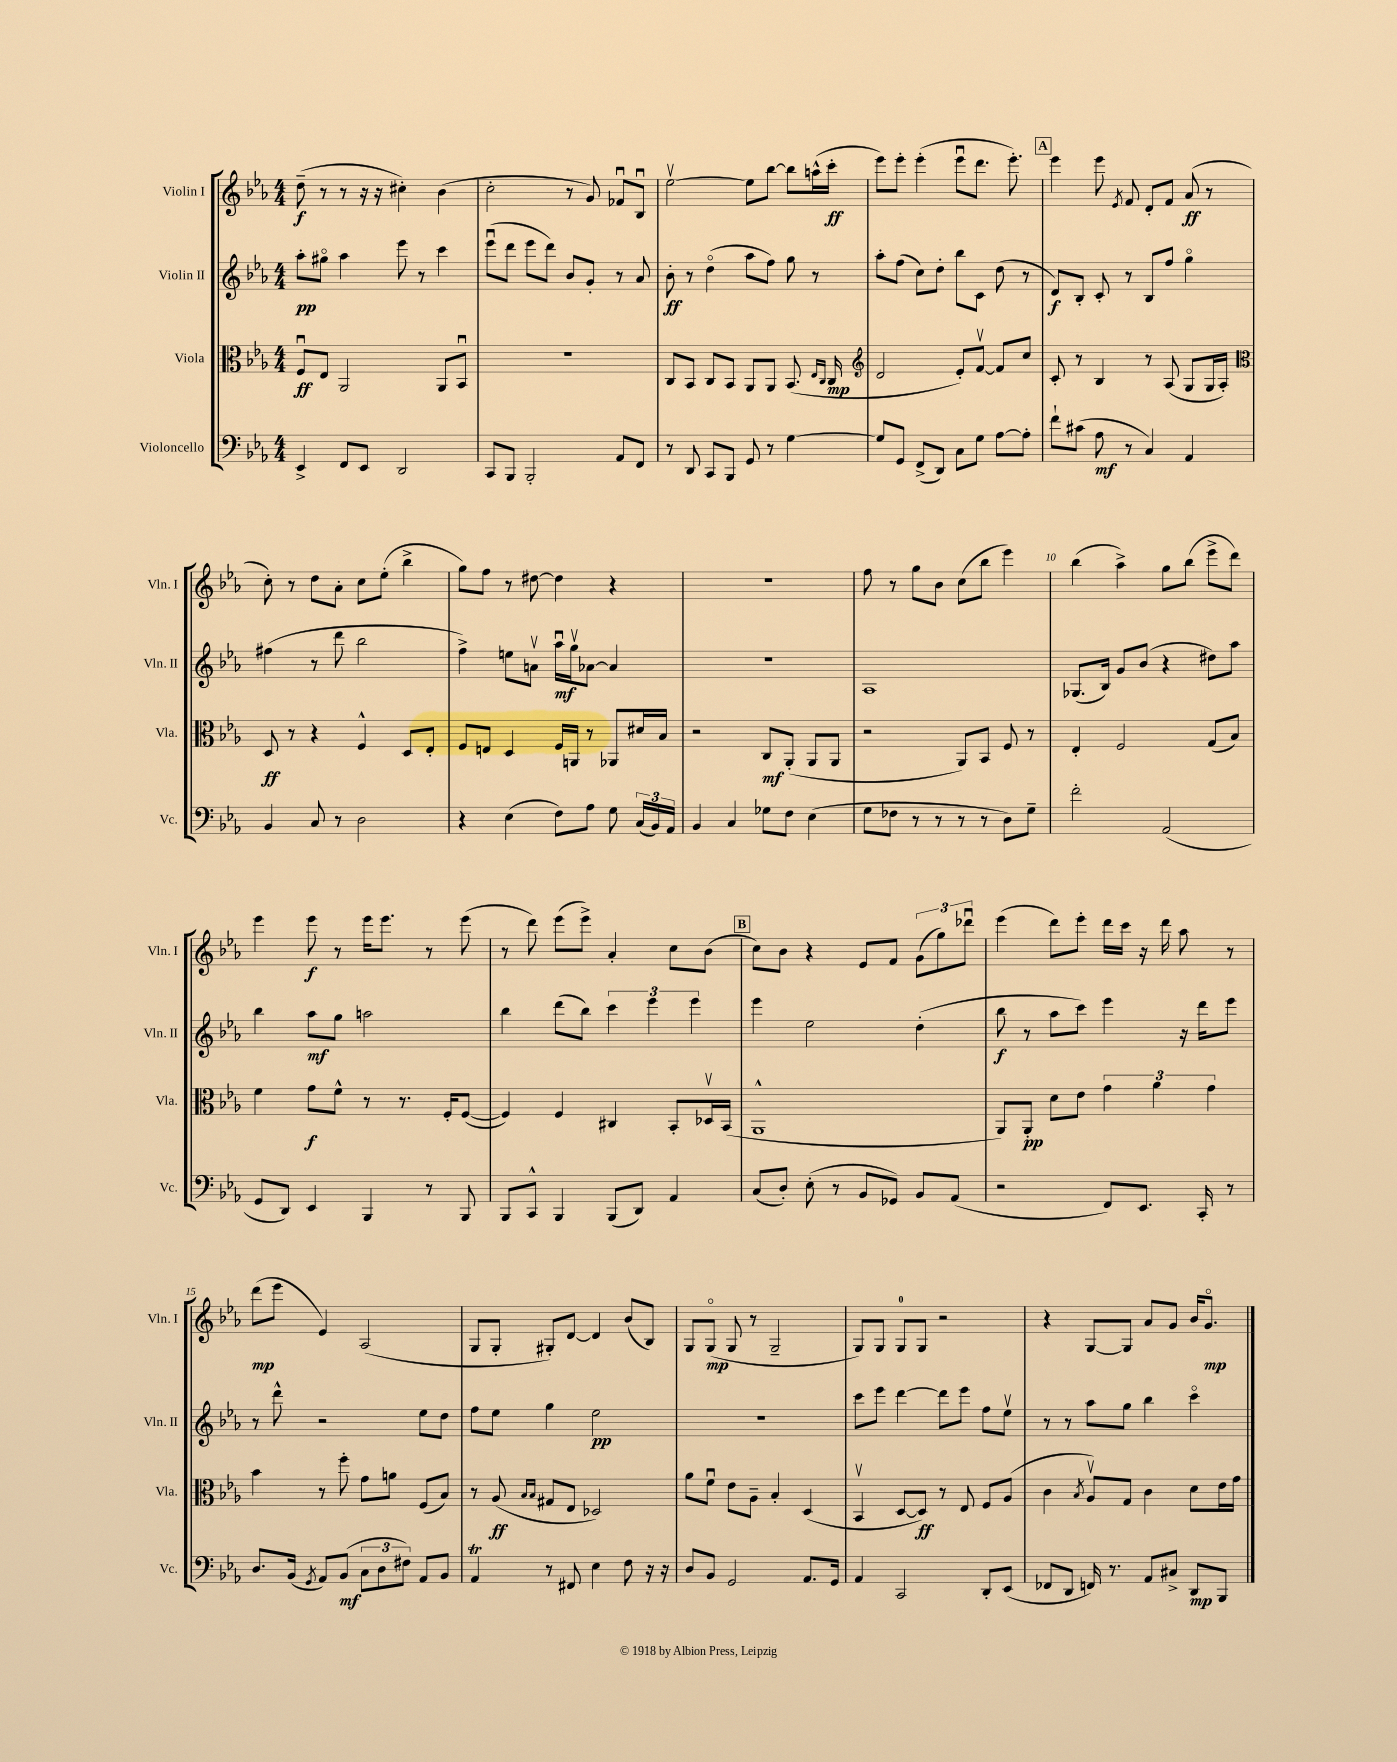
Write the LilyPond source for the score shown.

<<
\new StaffGroup <<
\new Staff = "s0" \with { instrumentName = "Violin I" shortInstrumentName = "Vln. I" } {
    \clef treble \key ees \major \numericTimeSignature \time 4/4
    \autoBeamOff d''8--\f( r8 r8 r16 r16 cis''4-.) bes'4( |
    c''2-. r8 g'8) fes'8[\downbow bes8]\downbow |
    ees''2~\upbow ees''8[ bes''8]~ bes''8[ a''16-^( c'''16]-.\ff |
    ees'''8[) ees'''8]-. ees'''4-.( ees'''8[\downbow d'''8.] ees'''8.-.) |
    \mark \markup { \box "A" } ees'''4 ees'''8 \acciaccatura { ees'8 } f'8 d'8[-. f'8] aes'8\ff( r8 |
    c''8-.) r8 d''8[ aes'8]-. c''8[ ees''8]-.( bes''4-> |
    g''8[) f''8] r8 dis''8~ dis''4 r4 |
    R1 |
    f''8 r8 g''8[ bes'8] c''8[( bes''8] ees'''4) |
    bes''4( aes''4->) g''8[ bes''8]( ees'''8[-> d'''8]) |
    ees'''4 ees'''8\f r8 ees'''16[ ees'''8.] r8 ees'''8( |
    r8 d'''8) ees'''8[( ees'''8]->) aes'4-. c''8[ bes'8]( |
    \mark \markup { \box "B" } c''8[) bes'8] r4 ees'8[ f'8] \tuplet 3/2 { g'8[( g''8) des'''8]\downbow } |
    ees'''4( d'''8[) ees'''8]-. d'''16[ c'''16] r16 d'''16 aes''8 r8 |
    d'''8[\mp( ees'''8] ees'4) aes2( |
    g8[ g8]-. gis8[-.) d'8]~ d'4 bes'8[( bes8]) |
    g8[ g8]\flageolet\mp( g8 r8 g2-- |
    g8[) g8] g8[-0 g8] r2 |
    r4 g8[~ g8] aes'8[ g'8] bes'16[ g'8.]\flageolet\mp \bar "|." |
}
\new Staff = "s1" \with { instrumentName = "Violin II" shortInstrumentName = "Vln. II" } {
    \clef treble \key ees \major \numericTimeSignature \time 4/4
    \autoBeamOff aes''8[-.\pp gis''8]\flageolet aes''4 ees'''8 r8 c'''4 |
    ees'''8[\downbow( d'''8] ees'''8[ d'''8]) bes'8[ g'8]-. r8 aes'8 |
    bes'8-.\ff r8 d''4\flageolet( aes''8[ f''8]) g''8 r8 |
    aes''8[-. f''8]( c''8[) d''8]-. bes''8[ c'8] d''8( r8 |
    \mark \markup { \box "A" } d'8[\f) bes8]-. c'8-. r8 bes8[ f''8] g''4\flageolet |
    fis''4( r8 d'''8 bes''2 |
    f''4->) e''8[ a'8]\upbow aes''16[\downbow\mf g''16\upbow aes'8]~ aes'4 |
    R1 |
    aes1 |
    ges8.[( bes16]) g'8[ bes'8]( r4 dis''8[) aes''8] |
    bes''4 aes''8[\mf g''8] a''2 |
    bes''4 d'''8[( bes''8]) \tuplet 3/2 { c'''4 ees'''4 ees'''4 } |
    \mark \markup { \box "B" } ees'''4 ees''2 d''4-.( |
    bes''8\f r8 aes''8[ c'''8]) ees'''4 r16 d'''16[ ees'''8] |
    r8 d'''8-^ r2 ees''8[ d''8] |
    f''8[ ees''8] g''4 ees''2\pp |
    R1 |
    c'''8[ ees'''8] d'''4~ d'''8[ ees'''8] f''8[ ees''8]\upbow |
    r8 r8 aes''8[ g''8] bes''4 c'''4\flageolet \bar "|." |
}
\new Staff = "s2" \with { instrumentName = "Viola" shortInstrumentName = "Vla." } {
    \clef alto \key ees \major \numericTimeSignature \time 4/4
    \autoBeamOff f8[\downbow\ff ees8] aes,2 aes,8[ bes,8]\downbow |
    r1 |
    c8[ bes,8] c8[ bes,8] aes,8[ aes,8] bes,8.( \grace { ees16[ c16] } c16\mp |
    \clef treble d'2 ees'8[-.) f'8]~\upbow f'8[ c''8] |
    \mark \markup { \box "A" } c'8-. r8 bes4 r8 aes8( g8[ g16 aes16]-.) |
    \clef alto d8\ff r8 r4 f4-^ d8[ ees8]-. |
    f8[ e8] d4 f16[ a,16] r8 aes,8[ dis'16 bes16] |
    r2 c8[\mf aes,8]-.( aes,8[ aes,8] |
    r2 aes,8[) bes,8] f8 r8 |
    ees4-. f2 g8[( bes8]) |
    f'4 g'8[\f f'8]-^ r8 r8. f16[-. f8]~( |
    f4) f4 cis4 bes,8[-. des16\upbow bes,16]( |
    \mark \markup { \box "B" } aes,1-^ |
    aes,8[) aes,8]-.\pp d'8[ ees'8] \tuplet 3/2 { g'4 aes'4 g'4 } |
    bes'4 r8 f''8-. g'8[ a'8] f8[( bes8]) |
    r8 aes8\ff( \grace { bes16[ bes16] } gis8[ ees8] des2) |
    aes'8[ f'8]\downbow ees'8[ aes8]-- bes4-. d4( |
    bes,4\upbow d8[~ d8]\ff) r8 ees8 f8[ aes8]( |
    c'4 \acciaccatura { bes8 } aes8[\upbow) g8] c'4 d'8[ ees'16 g'16] \bar "|." |
}
\new Staff = "s3" \with { instrumentName = "Violoncello" shortInstrumentName = "Vc." } {
    \clef bass \key ees \major \numericTimeSignature \time 4/4
    \autoBeamOff ees,4-> f,8[ ees,8] d,2 |
    c,8[ bes,,8] bes,,2-. aes,8[ f,8] |
    r8 d,8 c,8[ bes,,8] g,8 r8 g4~ |
    g8[ g,8] f,8[->( d,8]) c8[ g8] aes8[~ aes8]-. |
    \mark \markup { \box "A" } f'8[-! cis'8]( aes8\mf r8 c4) aes,4 |
    bes,4 c8 r8 d2 |
    r4 ees4( f8[) aes8] g8 \tuplet 3/2 { c16[( bes,16) aes,16] } |
    bes,4 c4 ges8[ f8] ees4( |
    g8[ fes8] r8 r8 r8 r8 d8[) g8]-- |
    f'2-. aes,2( |
    g,8[ d,8]) ees,4 bes,,4 r8 bes,,8 |
    bes,,8[ c,8]-^ bes,,4 bes,,8[( d,8]) aes,4 |
    \mark \markup { \box "B" } c8[( d8]-.) ees8-.( r8 bes,8[ ges,8]) bes,8[ aes,8]( |
    r2 f,8[) ees,8.] c,16-. r8 |
    d8.[ bes,16]( \acciaccatura { g,8 } aes,8[) bes,8]\mf( \tuplet 3/2 { c8[ d8 fis8]) } aes,8[ bes,8] |
    aes,4\trill r8 fis,8 ees4 f8 r16 r16 |
    d8[ bes,8] g,2 aes,8.[ g,16] |
    aes,4 c,2 d,8[-. ees,8]( |
    fes,8[ d,8] f,16) r8. aes,8[ cis8]-> d,8[\mp bes,,8] \bar "|." |
}
>>
>>
\layout { \context { \Score \override BarNumber.break-visibility = ##(#f #t #t) barNumberVisibility = #(every-nth-bar-number-visible 5) } }
